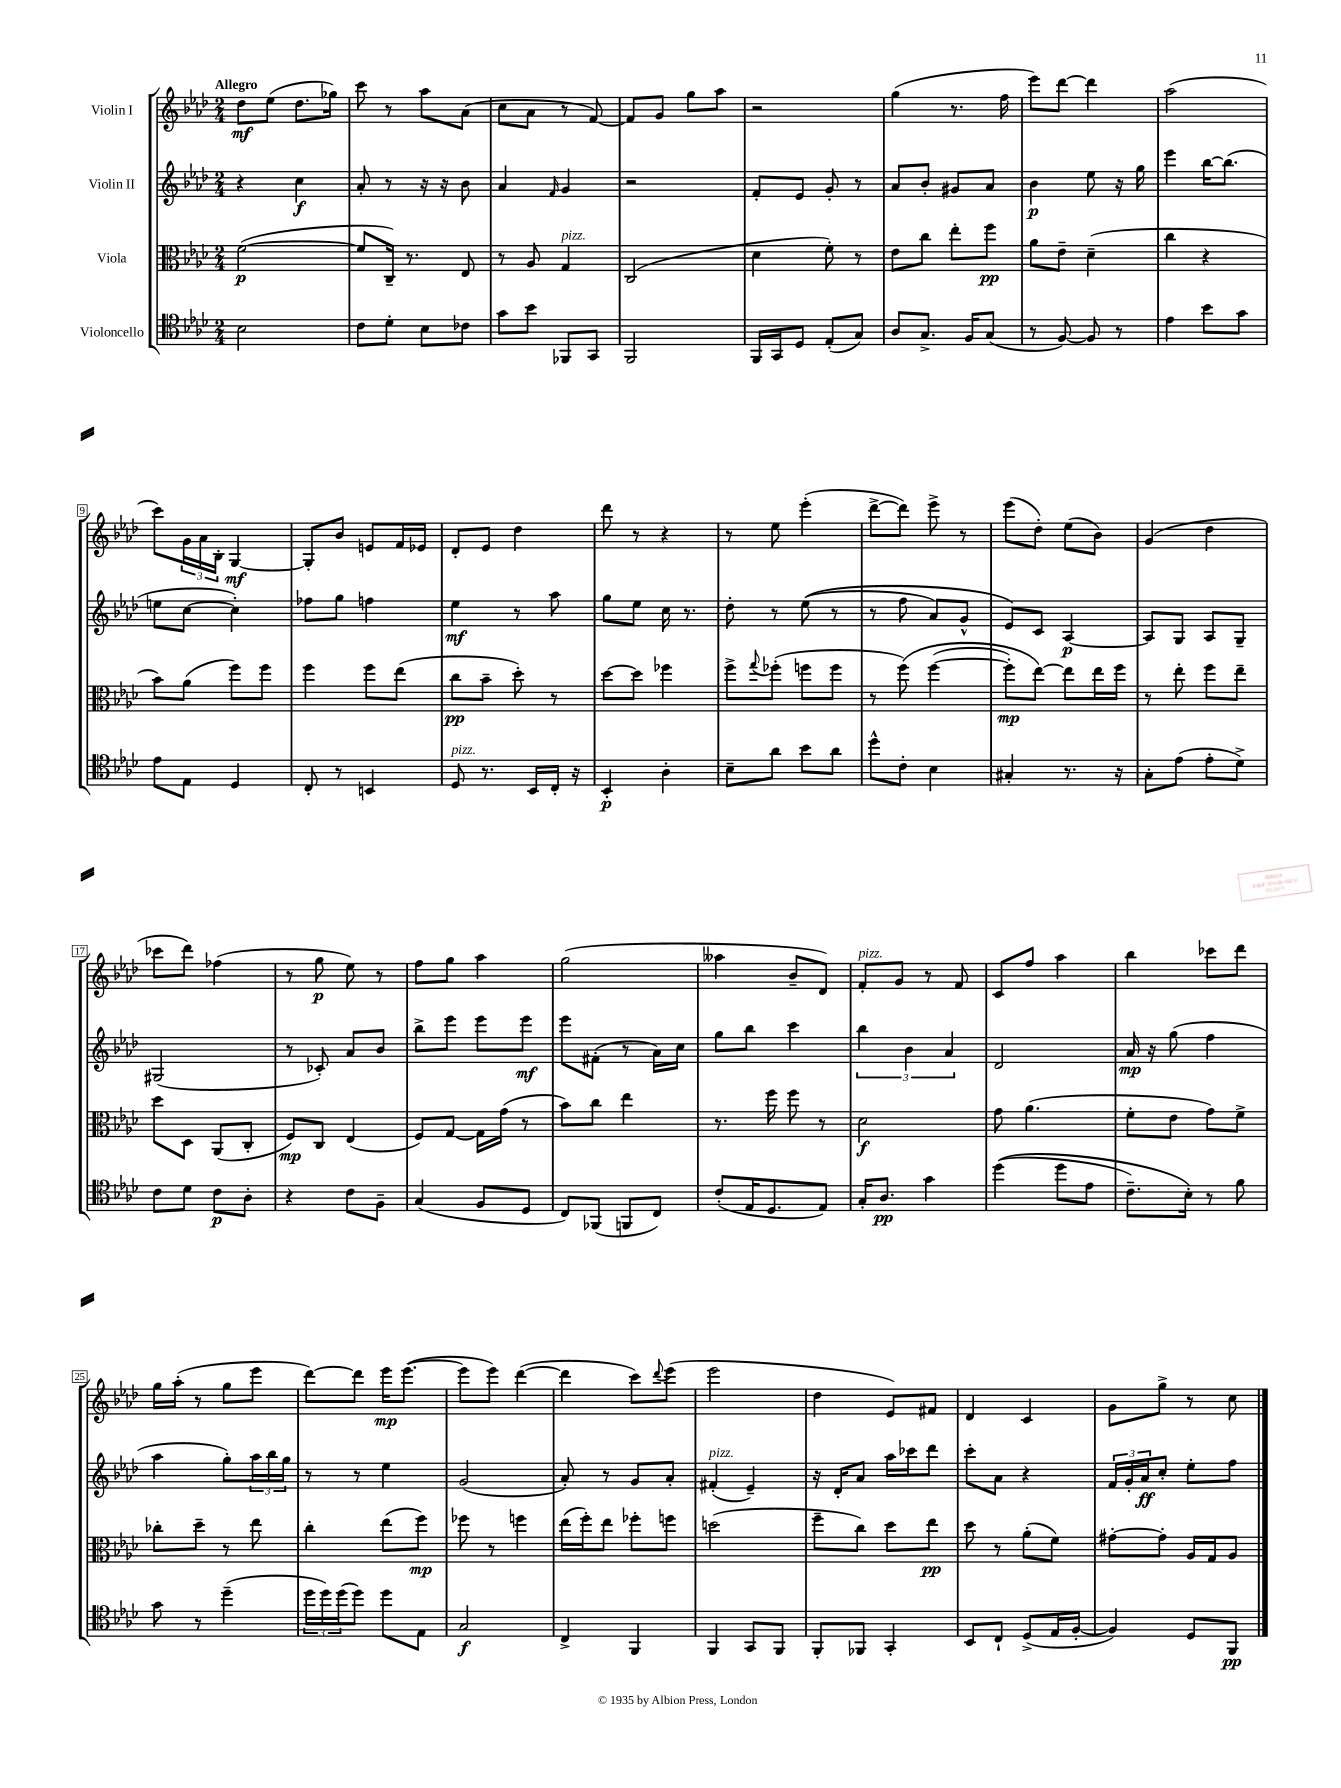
<<
\new StaffGroup <<
\new Staff = "s0" \with { instrumentName = "Violin I" } {
    \clef treble \key aes \major \numericTimeSignature \time 2/4 \tempo "Allegro"
    des''8\mf ees''8( des''8. ges''16) |
    c'''8 r8 aes''8 aes'8( |
    c''8 aes'8 r8 f'8~) |
    f'8 g'8 g''8 aes''8 |
    r2 |
    g''4( r8. f''16 |
    ees'''8) des'''8~ des'''4 |
    aes''2( |
    c'''8) \tuplet 3/2 { g'16 aes'16 bes16-. } g4~\mf |
    g8-. bes'8 e'8 f'16 ees'16 |
    des'8-. ees'8 des''4 |
    des'''8 r8 r4 |
    r8 ees''8 ees'''4-.( |
    des'''8~-> des'''8) ees'''8-> r8 |
    ees'''8( des''8-.) ees''8( bes'8) |
    g'4( des''4 |
    ces'''8 des'''8) fes''4( |
    r8 g''8\p ees''8) r8 |
    f''8 g''8 aes''4 |
    g''2( |
    aeses''4 bes'8-- des'8) |
    f'8-.^\markup { \italic "pizz." } g'8 r8 f'8 |
    c'8 f''8 aes''4 |
    bes''4 ces'''8 des'''8 |
    g''16 aes''16-.( r8 g''8 ees'''8 |
    des'''8~) des'''8 ees'''16\mp ees'''8.~( |
    ees'''8 ees'''8) des'''4~( |
    des'''4 c'''8) \appoggiatura { des'''8 } ees'''8( |
    ees'''2 |
    des''4 ees'8) fis'8 |
    des'4 c'4 |
    g'8 g''8-> r8 c''8 \bar "|." |
}
\new Staff = "s1" \with { instrumentName = "Violin II" } {
    \clef treble \key aes \major \numericTimeSignature \time 2/4
    r4 c''4\f |
    aes'8-. r8 r16 r16 bes'8 |
    aes'4 \grace { f'16 } g'4 |
    r2 |
    f'8-. ees'8 g'8-. r8 |
    aes'8 bes'8-. gis'8 aes'8 |
    bes'4\p ees''8 r16 g''16 |
    ees'''4 bes''16~ bes''8.( |
    e''8 c''8~ c''4-.) |
    fes''8 g''8 f''4 |
    ees''4\mf r8 aes''8 |
    g''8 ees''8 c''16 r8. |
    des''8-. r8 ees''8(\( r8 |
    r8 f''8 aes'8) g'8-^ |
    ees'8\) c'8 aes4~\p |
    aes8 g8 aes8 g8-- |
    gis2( |
    r8 ces'8-.) aes'8 bes'8 |
    bes''8-> ees'''8 ees'''8 ees'''8\mf |
    ees'''8 fis'8-.( r8 aes'16) c''16 |
    g''8 bes''8 c'''4 |
    \tuplet 3/2 { bes''4 bes'4 aes'4 } |
    des'2 |
    aes'16\mp r16 g''8( f''4 |
    aes''4 g''8-.) \tuplet 3/2 { aes''16 bes''16 g''16 } |
    r8 r8 ees''4 |
    g'2( |
    aes'8-.) r8 g'8 aes'8-. |
    fis'4-.^\markup { \italic "pizz." }( ees'4--) |
    r16 des'16-. aes'8 aes''16 ces'''16 des'''8 |
    c'''8-. aes'8 r4 |
    \tuplet 3/2 { f'16 g'16-. aes'16\ff } c''8-. ees''8-. f''8 \bar "|." |
}
\new Staff = "s2" \with { instrumentName = "Viola" } {
    \clef alto \key aes \major \numericTimeSignature \time 2/4
    f'2~\p( |
    f'8 c16--) r8. ees8 |
    r8 aes8 g4^\markup { \italic "pizz." } |
    c2( |
    des'4 f'8-.) r8 |
    ees'8 c''8 ees''8-. f''8\pp |
    aes'8 ees'8-- des'4--( |
    c''4 r4 |
    bes'8) aes'8( f''8) f''8 |
    f''4 f''8 ees''8( |
    c''8\pp bes'8-- des''8-.) r8 |
    des''8~ des''8 fes''4 |
    f''8-> \appoggiatura { g''8 } fes''8-.( f''8 f''8 |
    r8 f''8)\( f''4~( |
    f''8-.\mp) ees''8~\) ees''8 ees''16 f''16 |
    r8 ees''8-. f''8 ees''8-- |
    des''8 des8 aes,8( c8-. |
    f8\mp) c8 ees4( |
    f8) g8~ g16 g'16( r8 |
    bes'8) c''8 ees''4 |
    r8. f''16 f''8 r8 |
    des'2\f |
    g'8 aes'4.( |
    f'8-. ees'8 g'8) f'8-> |
    ces''8-. des''8-- r8 ees''8 |
    c''4-. ees''8( f''8\mp) |
    fes''8 r8 f''4 |
    ees''16( f''16-.) ees''8 fes''8-. f''8 |
    d''2( |
    f''8-- c''8) des''8 ees''8\pp |
    des''8 r8 aes'8-.( f'8) |
    gis'8~-. gis'8-. aes16 g16 aes8 \bar "|." |
}
\new Staff = "s3" \with { instrumentName = "Violoncello" } {
    \clef tenor \key aes \major \numericTimeSignature \time 2/4
    bes2 |
    c'8 des'8-. bes8 ces'8 |
    g'8 bes'8 fes,8 g,8 |
    f,2 |
    f,16 g,16 des8 ees8-.( g8) |
    aes8 g8.-> f16 g8( |
    r8 f8~) f8 r8 |
    ees'4 bes'8 g'8 |
    ees'8 ees8 des4 |
    c8-. r8 b,4 |
    des8^\markup { \italic "pizz." } r8. bes,16 c16-. r16 |
    bes,4-.\p aes4-. |
    bes8-- aes'8 bes'8 aes'8 |
    des''8-^ c'8-. bes4 |
    gis4-. r8. r16 |
    g8-. ees'8( ees'8-. des'8->) |
    c'8 des'8 c'8\p aes8-. |
    r4 c'8 f8-- |
    g4( f8 des8 |
    c8) fes,8( f,8 c8) |
    c'8-.( ees16 des8. ees8) |
    g16-. aes8.\pp g'4 |
    des''4(\( des''8 ees'8 |
    c'8.--) bes16-.\) r8 f'8 |
    g'8 r8 des''4--( |
    \tuplet 3/2 { des''16 des''16) des''16( } des''8) des''8 ees8 |
    g2\f |
    c4-> f,4 |
    f,4 g,8 f,8 |
    f,8-. fes,8 g,4-. |
    bes,8 c8-! des8->( ees16 f16~-. |
    f4) des8 f,8\pp \bar "|." |
}
>>
>>
\layout { \context { \Score \override BarNumber.stencil = #(make-stencil-boxer 0.1 0.3 ly:text-interface::print) } }
